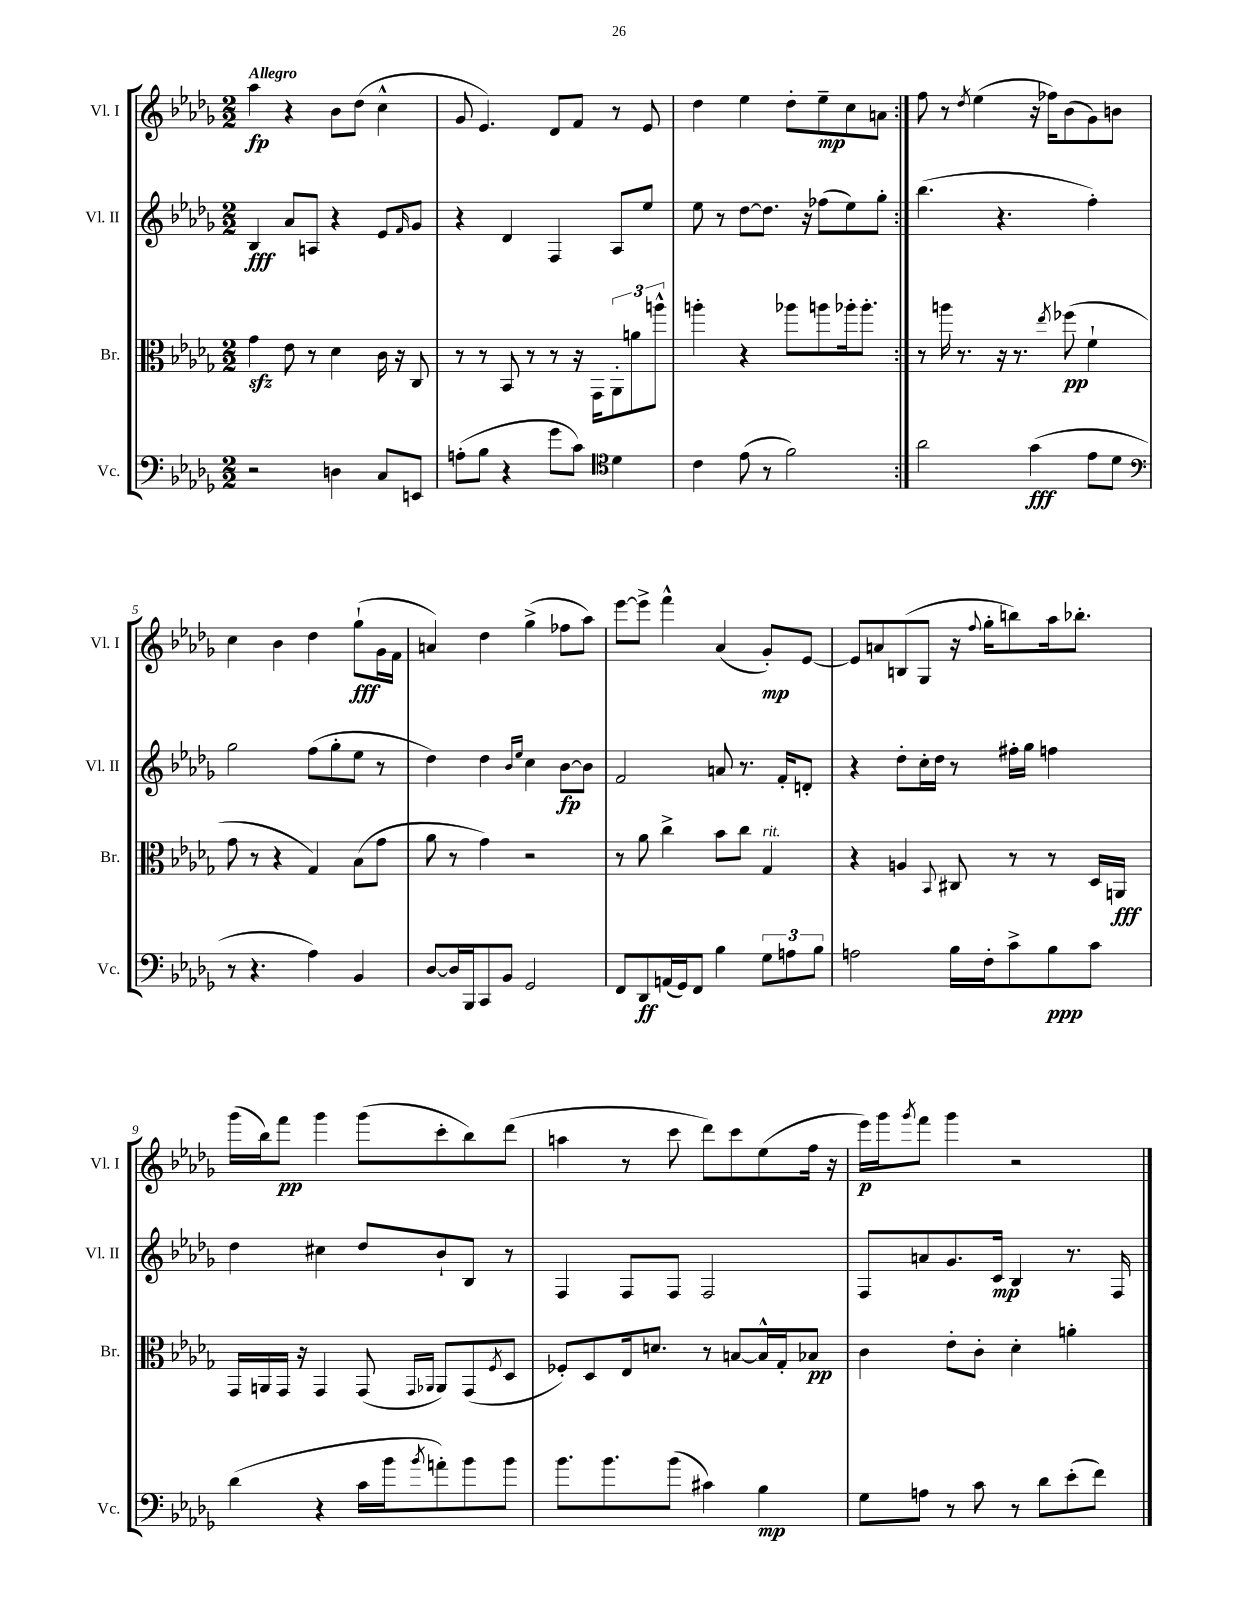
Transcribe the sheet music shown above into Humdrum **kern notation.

**kern	**kern	**kern	**kern
*staff4	*staff3	*staff2	*staff1
*clefF4	*clefC3	*clefG2	*clefG2
*k[b-e-a-d-g-]	*k[b-e-a-d-g-]	*k[b-e-a-d-g-]	*k[b-e-a-d-g-]
*M2/2	*M2/2	*M2/2	*M2/2
2r	4g-	4B-	4aa-
.	8e-	8a-	4r
.	8r	8A	.
4D	4d-	4r	8b-
.	.	.	(8dd-
8C	16c	8e-	4cc^^
.	16r	.	.
.	.	16qqf	.
8EE	8C	8g-	.
=	=	=	=
(8A'	8r	4r	8g-
8B-	8r	.	4.e-)
4r	8BB-	4d-	.
.	8r	.	.
8g-	8r	4F	8d-
8c)	16r	.	8f
.	16GG-	.	.
*clefC4	*	*	*
4d-	12AA-'	8A-	8r
.	12a	.	.
.	.	8ee-	8e-
.	12aa^^	.	.
=	=	=	=
4c	4aa'	8ee-	4dd-
.	.	8r	.
(8e-	4r	[8dd-	4ee-
8r	.	8.dd-]	.
2f)	8aa-	.	8dd-'
.	.	16r	.
.	8aa	(8ff-	8ee-~
.	16aa-'	8ee-)	8cc
.	8.aa-'	.	.
.	.	8gg-'	8a
=:|!	=:|!	=:|!	=:|!
2a-	8r	(4.bb-	8ff
.	16aa	.	8r
.	8.r	.	.
.	.	.	8qdd-
.	.	.	(4ee-
.	16r	4.r	.
.	8.r	.	.
(4g-	.	.	16r
.	.	.	16ff-)
.	8qee-	.	.
.	(8ff-	.	(8b-
8e-	4f`	4ff')	8g-)
8d-	.	.	8b
=	=	=	=
*clefF4	*	*	*
8r	8g-	2gg-	4cc
4.r	8r	.	.
.	4r	.	4b-
4A-)	4G-)	(8ff	4dd-
.	.	8gg-'	.
4BB-	(8B-	8ee-	(8gg-`
.	8g-	8r	16g-
.	.	.	16f
=	=	=	=
[8D-	8a-	4dd-)	4a)
16D-]	8r	.	.
16BBB-	.	.	.
8CC	4g-)	4dd-	4dd-
8BB-	.	.	.
.	.	16qqb-	.
.	.	16qqee-	.
2GG-	2r	4cc	(4gg-^
.	.	[8b-	8ff-
.	.	8b-]	8aa-)
=	=	=	=
8FF	8r	2f	[8eee-
8DD-	8a-	.	8eee-^]
(16AA	4cc^	.	4fff^^
16GG-)	.	.	.
8FF	.	.	.
4B-	8b-	8a	(4a-
.	8cc	8.r	.
12G-	4G-	.	8g-')
.	.	16f'	.
12A	.	.	.
.	.	8d'	[8e-
12B-	.	.	.
=	=	=	=
2A	4r	4r	8e-]
.	.	.	8a
.	4A	8dd-'	(8B
.	.	16cc'	8G-
.	.	16dd-	.
.	8qqBB-	.	.
16B-	8C#	8r	16r
.	.	.	8qqff
16F'	.	.	16gg-'
8c^	8r	16ff#'	8bb)
.	.	16gg-	.
8B-	8r	4ff	16aa-
.	.	.	8.bb-'
8c	16D-	.	.
.	16AA	.	.
=	=	=	=
(4d-	16GG-	4dd-	(16ggg-
.	16AA	.	16bb-)
.	16GG-	.	8fff
.	16r	.	.
4r	4GG-	4cc#	4ggg-
16c	(8GG-	8dd-	(8ggg-
16b-	.	.	.
.	16qqGG-	.	.
8qb-	16qqAA-	.	.
8a')	8AA-)	8b-`	8ccc'
8b-	(8GG-	8B-	8bb-)
.	8qF	.	.
8b-	8D-	8r	(8ddd-
=	=	=	=
8.b-	8F-')	4F	4aa
.	8D-	.	.
8.b-	.	.	.
.	16E-	8F	8r
.	8.d	.	.
(8b-	.	8F	8ccc
4c#)	8r	2F	8ddd-)
.	[8B	.	8ccc
4B-	16B^^]	.	(8ee-
.	16G-'	.	.
.	8B-	.	16ff
.	.	.	16r
=	=	=	=
8G-	4c	8F	16eee-)
.	.	.	16ggg-
.	.	.	8qggg-
8A	.	8a	8fff
8r	8e-'	8.g-	4ggg-
8c	8c'	.	.
.	.	16c	.
8r	4d-'	4B-	2r
8d-	.	.	.
(8e-'	4a'	8.r	.
8f)	.	.	.
.	.	16F	.
==	==	==	==
*-	*-	*-	*-
